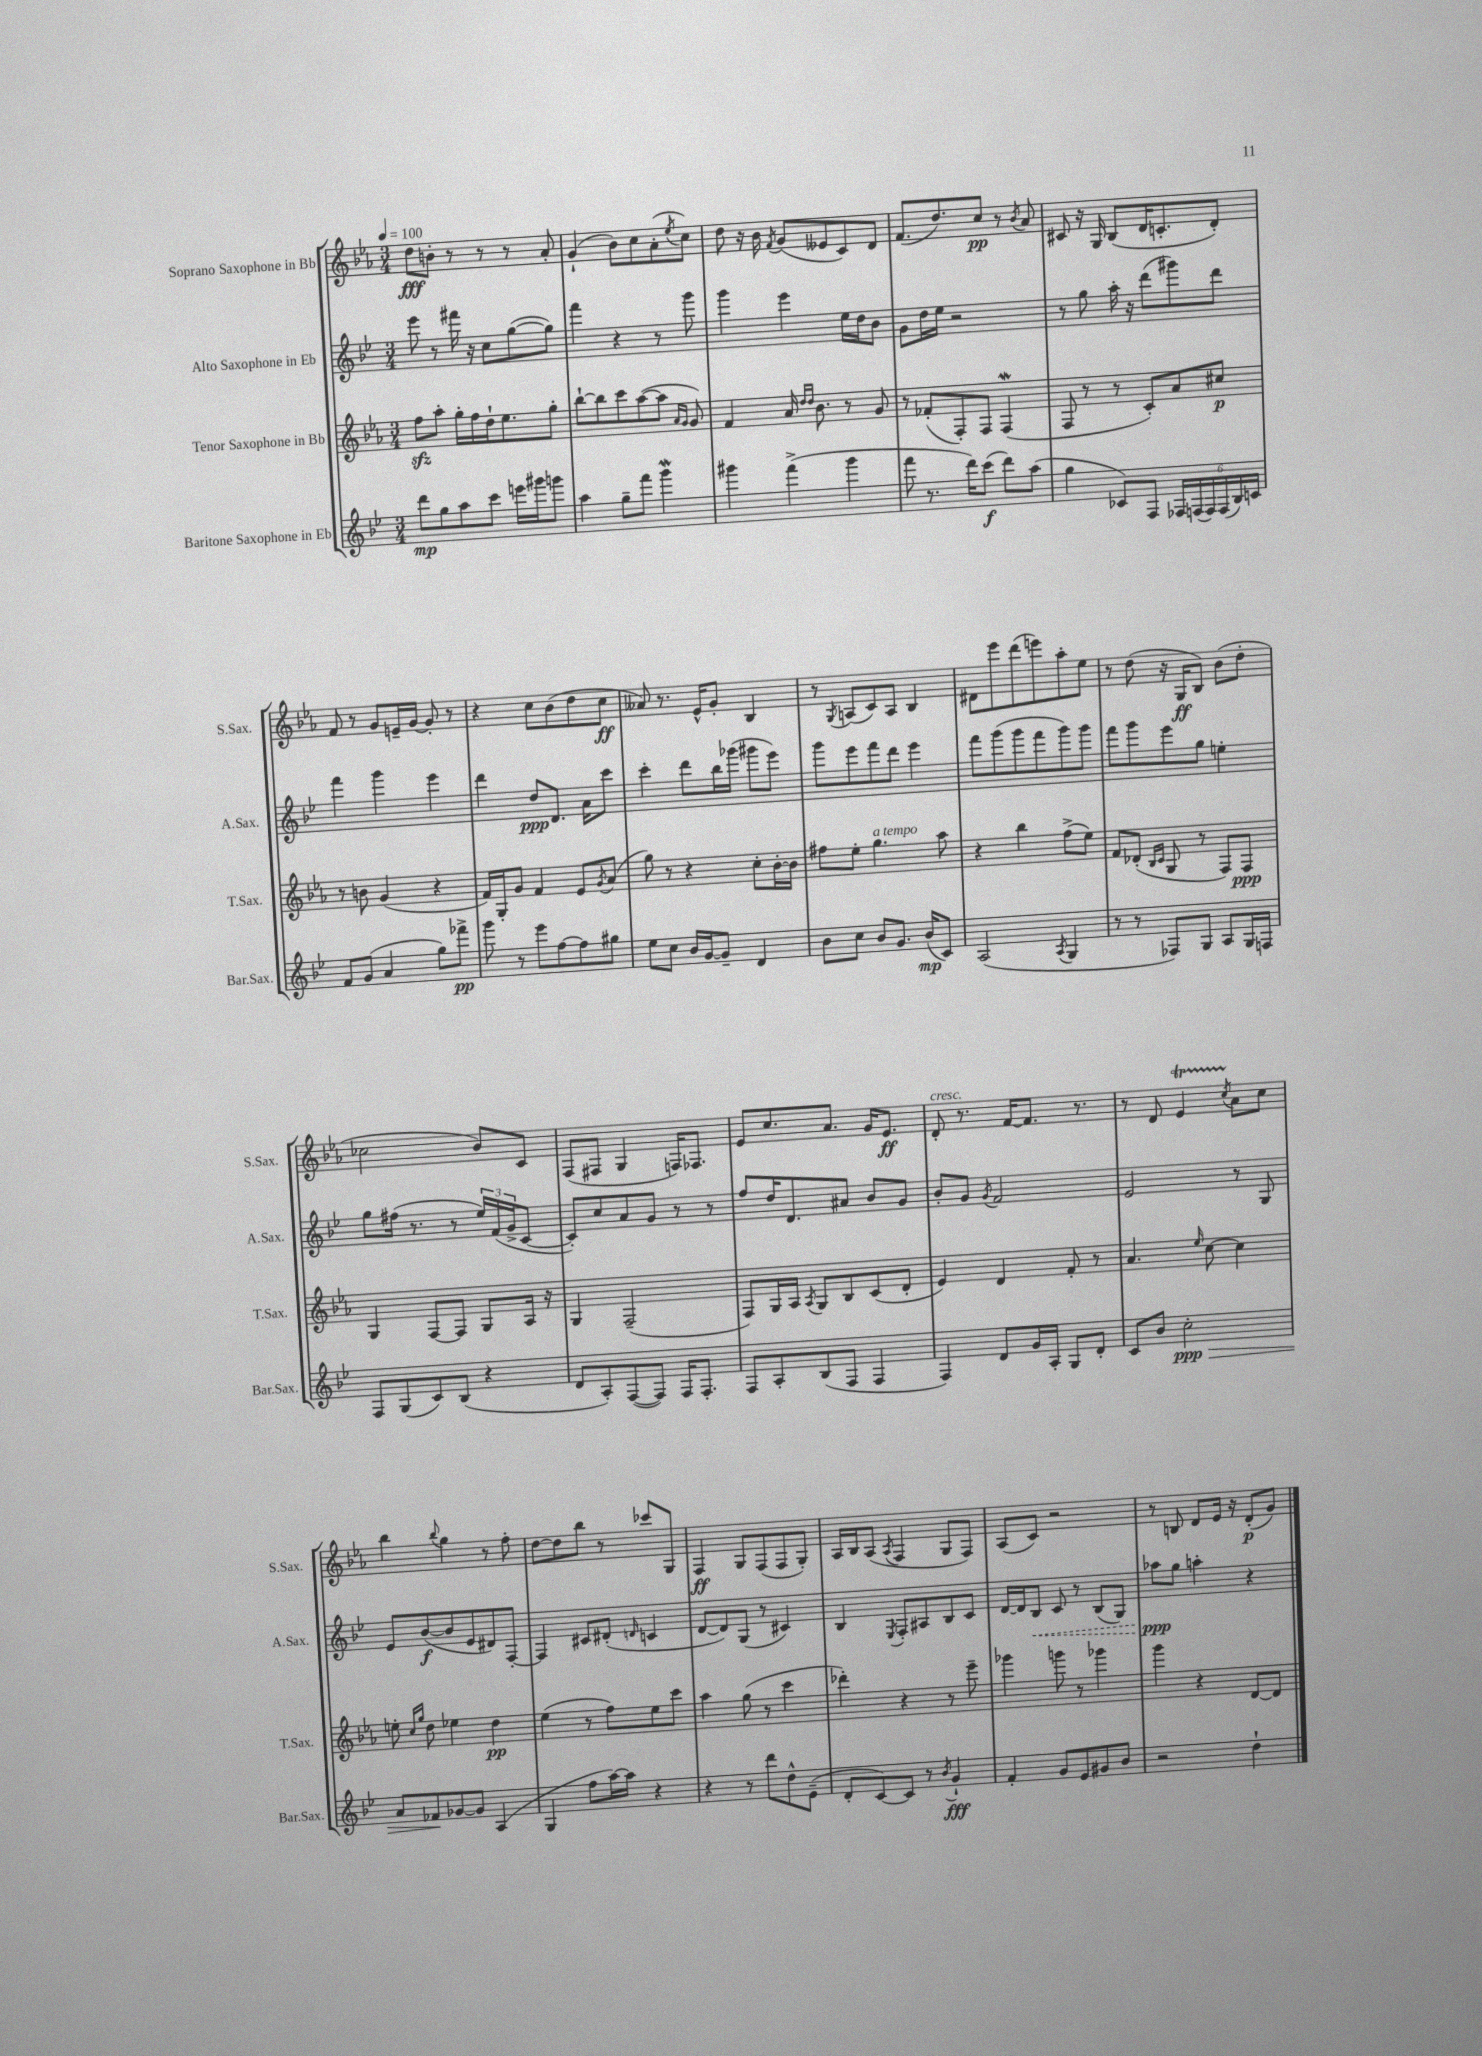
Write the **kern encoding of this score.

**kern	**kern	**kern	**kern
*staff4	*staff3	*staff2	*staff1
*clefG2	*clefG2	*clefG2	*clefG2
*k[b-e-]	*k[b-e-a-]	*k[b-e-]	*k[b-e-a-]
*M3/4	*M3/4	*M3/4	*M3/4
*MM100	*MM100	*MM100	*MM100
8ddd\L	8ff\L	8eee-\	8dd\L
8gg\	8aa-'\J	8r	8b'\J
8aa\	16gg'\LL	16fff#\	8r
.	16ff\	16r	.
8ccc\J	16dd`\J	8cc\L	8r
.	8.ee-\	.	.
16eee\LL	.	([8gg\	8r
16ggg#\J	.	.	.
8ggg\J	8gg'\J	8gg\]J)	8a-'/
=	=	=	=
4aa\	[8bb-`\L	4fff\	(4g`/
.	8bb-\]	.	.
8gg~\L	8ccc\	4r	8b-\L)
8fff\J	([8aa-\	.	8cc\
4ggg\	8aa-\]J	8r	(8a-'\
.	16qqa-/LL	.	.
.	16qqg/JJ	.	8qee-/
.	8g/)	8ggg\	8cc\J)
=	=	=	=
4ggg#\	4f/	4ggg\	8dd\
.	.	.	16r
.	.	.	16b-\
.	.	.	8qf/
(4fff^\	16a-/	4eee-\	(8g/L
.	16qqdd/LL	.	.
.	16qqdd/JJ	.	.
.	8.b-\	.	.
.	.	.	8e--/
4ggg#\	8r	16ee-\LL	8c/)
.	.	16dd\J	.
.	8g/	8b-\J	8d/J
=	=	=	=
8fff\	8r	8g\L	(8.f/L
8.r	(8f-'/L	16dd\L	.
.	.	16ee-\JJ	8.dd/)
.	8F'/)	2r	.
16ddd\LK)	.	.	.
(8ccc\J	8F/J	.	8cc/J
8ddd\L)	(4F/	.	8r
.	.	.	8qb-/
(8aa\J	.	.	8a-/
=	=	=	=
4gg\	8F/	8r	8c#/
.	8r	8gg\	16r
.	.	.	16G/
8c-/L)	8r	16aa'\	(8B-/L
.	.	16r	.
8F/J	8c'/L)	(8ddd\L	16d/K
.	.	.	8.c'/
24F-/LL	8a-/	8ggg#\)	.
(24F/	.	.	.
24F/)	.	.	.
(24F/	8cc#/J	8ddd\J	8d'/J)
24B-/)	.	.	.
24c/JJ	.	.	.
=	=	=	=
8f/L	8r	4fff\	8f/
(8g/J	8b\	.	8r
4a/	(4g/	4ggg\	8g/L
.	.	.	16e~/L
.	.	.	[16g/JJ
8gg\L)	4r	4eee-\	8g'/]
8fff-^\J	.	.	8r
=	=	=	=
8ggg\	16f/LL)	4ddd\	4r
.	16G'/J	.	.
8r	8g/J	.	.
8eee-\L	4f/	8dd/L	8cc\L
[8ff\	.	8.d/J	(8b-\
8ff\]	8e-/L	.	8dd\
.	.	16a\LK	.
.	8qg/	.	.
8gg#\J	(8a-/J	8ccc\J	8cc\J
=	=	=	=
8ee-\L	8gg\)	4ccc'\	8a--/)
8cc\J	8r	.	8.r
16b-/LL	4r	8ddd\L	.
[16g/J	.	.	16e-^^/LK
8g~/]J	.	16bb-\L	8g'/J
.	.	(16ggg-\JJ	.
4d/	8cc'\L	8ggg#\L	4B-/
.	[16b-'\L	8eee-\J)	.
.	16b-\]JJ	.	.
=	=	=	=
8b-\L	8ff#\L	8ggg\L	8r
.	.	.	8qG/
8cc\J	8ee-'\J	8eee-\	(8A/L
8b-/L	4.gg\	8fff\	8c/)
8.g/J	.	8ddd\J	8A/J
.	.	4eee-\	4B-/
(16b-/LK	.	.	.
8c/J)	8aa-\	.	.
=	=	=	=
(2A/	4r	8fff\L	8d#\L
.	.	(8ggg\	8eee-\
.	4bb-\	8ggg\	(8ddd\
.	.	8fff\	8eee\)
8qA/	.	.	.
4G/	(8ff^\L	8ggg\)	8aa-'\
.	8ee-\J)	8ggg\J	8ee-\J
=	=	=	=
8r	8f/L	8fff\L	8r
8r	(8d-'/J	8ggg\	(8dd\
.	16qqB-/LL	.	.
.	16qqc/JJ	.	.
8F-/L)	8G/	8eee-\	16r
.	.	.	16G/LK
8G/J	8r	8gg\J	8B-/J)
8A/L	8F/L)	4ee'\	(8b-\L
16G/L	8F/J	.	8dd'\J
16F/JJ	.	.	.
=	=	=	=
8F/L	4G/	8gg\L	2cc-\
(8G/	.	(16ff#\Jk	.
.	.	8.r	.
8c/)	[8F/L	.	.
(8B-/J	8F/]J	8r	.
4r	8G/L	24ee-/LL)	8b-/L)
.	.	(24f/	.
.	.	24g^/J	.
.	16A-/Jk	[8c/J	8c/J
.	16r	.	.
=	=	=	=
8d/L	4G/	8c'/]L)	(8F/L
8A'/)	.	8cc/	8F#/J
([8F/	(2F~/	8a/	4G/
8F/]J)	.	8g/J	.
16F/LK	.	8r	16F/LK)
8.F'/J	.	.	8.F-/J
.	.	8r	.
=	=	=	=
8F/L	8F/L)	8ff/L	8e-/L
8A'/	16G/L	16dd/K	8.cc/
.	16A-/JJ	8.d/	.
.	8qA-/	.	.
(8B-/	8G/L	.	.
.	.	.	8.a-/J
8F/J	8B-/	8a#/J	.
4F/	(8c/	8b-/L	16g/LK
.	.	.	8.e-/J
.	8d'/J	8g/J	.
=	=	=	=
4F/)	4e-/)	8b-'/L	8d'/
.	.	8g/J	8.r
.	.	8qg/	.
8d/L	4d/	2f/	.
.	.	.	[16f/LK
16g/L	.	.	8.f/]J
16A'/JJ	.	.	.
8G/L	8f'/	.	.
.	.	.	8.r
8d'/J	8r	.	.
=	=	=	=
8c/L	4.a-/	2e-/	8r
8b-/J	.	.	8d/
2cc'\	.	.	4e-/
.	16qqee-/	.	.
.	[8cc\	.	.
.	.	.	8qcc/
.	4cc\]	8r	8a-\L
.	.	8G/	8cc\J
=	=	=	=
8a/L	8ee'\	8e-/L	4bb-\
.	16qqcc/LL	.	.
.	16qqgg/JJ	.	.
8f-/	8dd\	([8b-/	.
.	.	.	8qqbb-/
[8g-/	4ee-\	8b-/]	4gg\
8g-/]J	.	8e-/	.
(4A/	4dd\	8d#/)	8r
.	.	[8F'/J	8ff'\
=	=	=	=
4G/	(4ee-\	4F/]	[8dd\L
.	.	.	8dd\]
8ff\L	8r	8c#/L	8bb-\J
[16aa\L)	8ff\L)	(8d#'/J	8r
16aa\]JJ	.	.	.
.	.	16qqd/	.
4r	8ee-\	4c/	8ccc-/L
.	8ccc\J	.	8G/J
=	=	=	=
4r	4aa-\	[8d/L	4F/
.	.	8d/])	.
8r	(8gg\	(8G/J	8G/L
8ddd\L	8r	8r	(8F/
8dd^^\	4ccc\	4c#/)	8F/
(8e-~\J	.	.	8G'/J)
=	=	=	=
8d'/L	4ddd-'\)	4B-/	16A-/LL
.	.	.	16B-/J
[8c/)	.	.	(8A-/J
.	.	8qE-/	8qA-/
8c/]J	4r	8F'/L	4F/
8r	.	8A#/	.
8qb-/	.	.	.
4g`/	8r	8B-/	8G/L
.	8eee-~\	8c/J	8F/J)
=	=	=	=
4f'/	4ggg-\	[16d/LL	(8A-/L
.	.	16d/]J	.
.	.	8B-/J	8c/J)
8g/L	8ggg\	8c/	2r
8e-/	8r	8r	.
8g#/	4ggg-\	(8B-/L	.
8b-/J	.	8G/J)	.
=	=	=	=
2r	4ggg\	8aa-\L	8r
.	.	8gg\J	8B/
.	4r	4aa'\	8d/L
.	.	.	16e-/Jk
.	.	.	16r
4dd`\	[8d/L	4r	(8d'/L
.	8d/]J	.	8g/J)
==	==	==	==
*-	*-	*-	*-
